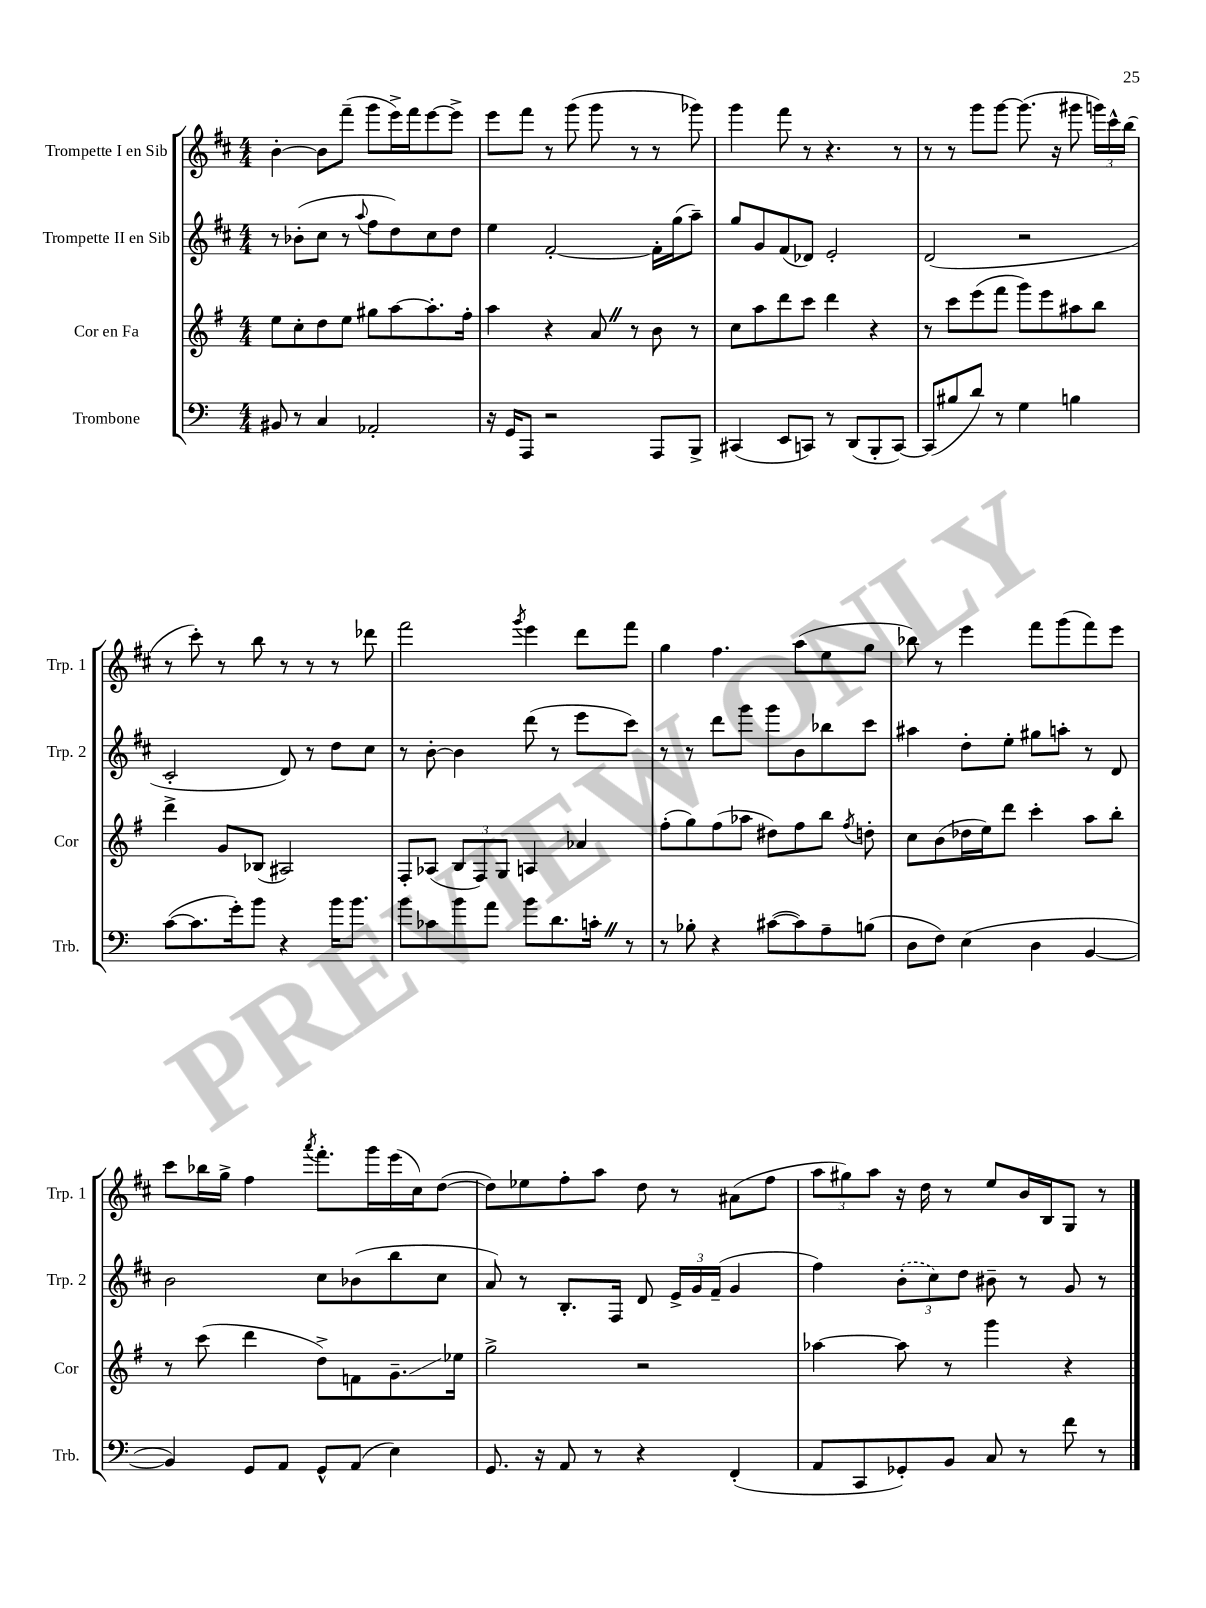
<<
\new StaffGroup <<
\new Staff = "s0" \with { instrumentName = "Trompette I en Sib" shortInstrumentName = "Trp. 1" } {
    \clef treble \key d \major \numericTimeSignature \time 4/4
    \autoBeamOff b'4~-. b'8[ fis'''8]--( g'''8[ e'''16->) fis'''16 e'''8~ e'''8]-> |
    e'''8[ fis'''8] r8 g'''8( g'''8 r8 r8 ges'''8) |
    g'''4 fis'''8 r8 r4. r8 |
    r8 r8 g'''8[ g'''8]~ g'''8.( r16 gis'''8 \tuplet 3/2 { g'''16[) cis'''16-^ b''16]( } |
    r8 cis'''8-.) r8 b''8 r8 r8 r8 des'''8 |
    fis'''2 \acciaccatura { g'''8 } e'''4 d'''8[ fis'''8] |
    g''4 fis''4. a''8[( e''8 g''8] |
    bes''8) r8 e'''4 fis'''8[ g'''8( fis'''8) e'''8] |
    cis'''8[ bes''16 g''16]-> fis''4 \acciaccatura { a'''8 } fis'''8.[-. g'''16 e'''16( cis''16) d''8]~( |
    d''8[) ees''8 fis''8-. a''8] d''8 r8 ais'8[( fis''8] |
    \tuplet 3/2 { a''8[ gis''8) a''8] } r16 d''16 r8 e''8[ b'16 b16 g8] r8 \bar "|." |
}
\new Staff = "s1" \with { instrumentName = "Trompette II en Sib" shortInstrumentName = "Trp. 2" } {
    \clef treble \key d \major \numericTimeSignature \time 4/4
    \autoBeamOff r8 bes'8[-.( cis''8] r8 \appoggiatura { a''8 } fis''8[ d''8) cis''8 d''8] |
    e''4 fis'2~-. fis'16[-. g''16( a''8]--) |
    g''8[ g'8 fis'8( des'8]) e'2-. |
    d'2( r2 |
    cis'2-. d'8) r8 d''8[ cis''8] |
    r8 b'8~-. b'4 d'''8( r8 e'''8[ cis'''8]) |
    r8 r8 d'''8[ g'''8] g'''8[ b'8 bes''8 cis'''8] |
    ais''4 d''8[-. e''8]-. gis''8[ a''8]-. r8 d'8 |
    b'2 cis''8[ bes'8( b''8 cis''8] |
    a'8) r8 b8.[-. fis16] d'8 \tuplet 3/2 { e'16[-> g'16 fis'16]--( } g'4 |
    fis''4) \tuplet 3/2 { \once \slurDashed b'8[-.( cis''8) d''8] } bis'8-- r8 g'8 r8 \bar "|." |
}
\new Staff = "s2" \with { instrumentName = "Cor en Fa" shortInstrumentName = "Cor" } {
    \clef treble \key g \major \numericTimeSignature \time 4/4
    \autoBeamOff e''8[ c''8-. d''8 e''8] gis''8[ a''8~ a''8.-. fis''16]-. |
    a''4 r4 a'8 \once \override BreathingSign.text = \markup { \musicglyph "scripts.caesura.straight" } \breathe r8 b'8 r8 |
    c''8[ a''8 d'''8 c'''8] d'''4 r4 |
    r8 c'''8[ e'''8( fis'''8] g'''8[) e'''8 ais''8 b''8] |
    d'''4-> g'8[ bes8]( ais2) |
    fis8[-. aes8]( \tuplet 3/2 { b8[ fis8) g8] } a4 aes'4 |
    fis''8[-.( g''8) fis''8( aes''8] dis''8[) fis''8 b''8] \acciaccatura { fis''8 } d''8-. |
    c''8[ b'8( des''16 e''16) d'''8] c'''4-. a''8[ b''8]-. |
    r8 c'''8( d'''4 d''8[->) f'8 g'8.--\glissando ees''16] |
    g''2-> r2 |
    aes''4~ aes''8 r8 g'''4 r4 \bar "|." |
}
\new Staff = "s3" \with { instrumentName = "Trombone" shortInstrumentName = "Trb." } {
    \clef bass \key c \major \numericTimeSignature \time 4/4
    \autoBeamOff bis,8 r8 c4 aes,2-. |
    r16 g,16[ a,,8] r2 a,,8[ b,,8]-> |
    cis,4( e,8[ c,8]) r8 d,8[( b,,8-. c,8]~) |
    c,8[( bis8 d'8]) r8 g4 b4 |
    c'8[~( c'8. g'16-.) b'8] r4 b'16[ b'8.] |
    b'8[ ces'8 b'8 a'8] b'8[ d'8. c'16]-. \once \override BreathingSign.text = \markup { \musicglyph "scripts.caesura.straight" } \breathe r8 |
    r8 bes8-. r4 cis'8[~( cis'8) a8-- b8]( |
    d8[ f8]) e4( d4 b,4~ |
    b,4) g,8[ a,8] g,8[-^ a,8]( e4) |
    g,8. r16 a,8 r8 r4 f,4-.( |
    a,8[ c,8 ges,8-.) b,8] c8 r8 f'8 r8 \bar "|." |
}
>>
>>
\layout { \context { \Score \remove "Bar_number_engraver" } }
